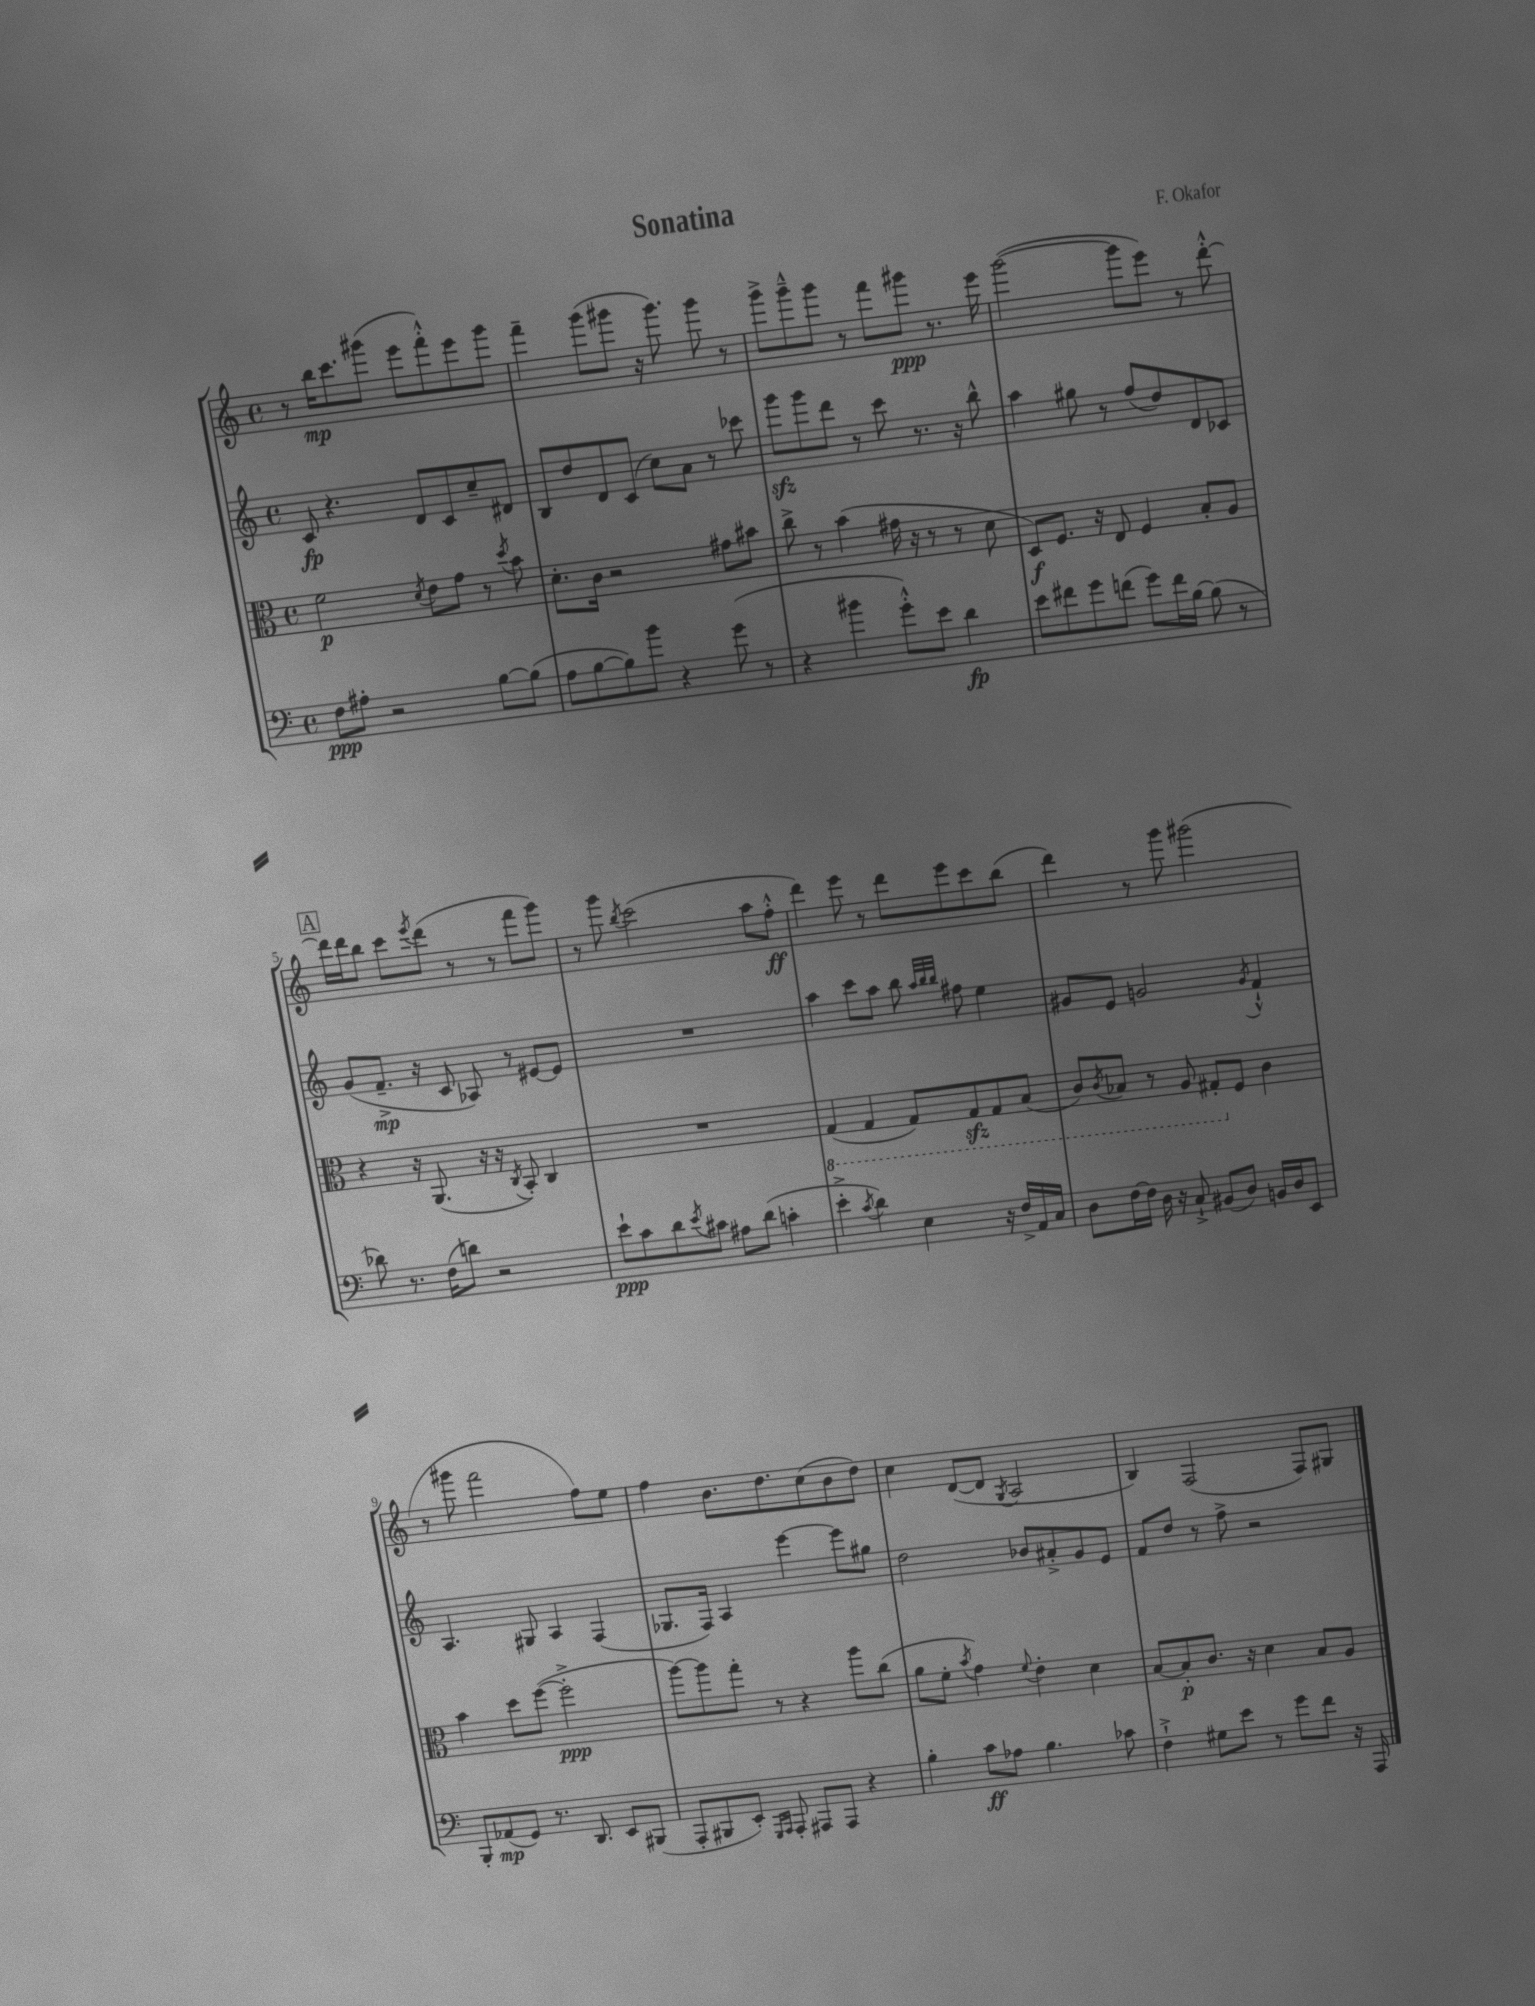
\header { title = "Sonatina" composer = "F. Okafor" }
<<
\new StaffGroup <<
\new Staff = "s0" {
    \clef treble \key c \major \defaultTimeSignature \time 4/4
    r8 b''16\mp c'''8. gis'''8( e'''8 f'''8-.-^) e'''8 gis'''8 |
    f'''4-- g'''8( gis'''8 r16 gis'''8.) gis'''8 r8 |
    g'''8-> g'''8---^ g'''8 r8 f'''8 gis'''8\ppp r8. e'''16 |
    g'''2~( g'''8 e'''8) r8 d'''8~-.-^ |
    \mark \markup { \box "A" } d'''16 d'''16 b''8 c'''8 \acciaccatura { e'''8 } d'''8( r8 r8 f'''8 g'''8) |
    r8 g'''8 \acciaccatura { b''8 } c'''2( a''8 f''8-.-^\ff |
    d'''4) e'''8 r8 d'''8 e'''8 c'''8 b''8( |
    d'''4) r8 g'''8 gis'''2( |
    r8 gis'''8 f'''2 f''8) e''8 |
    f''4 b'8. d''8. c''8( b'8 d''8) |
    c''4 d'8~( d'8 \acciaccatura { g8 } a2 |
    b4) f2( f8) gis8 \bar "|." |
}
\new Staff = "s1" {
    \clef treble \key c \major \defaultTimeSignature \time 4/4
    c'8\fp r4. d'8 c'8 c''8-- dis'8 |
    b8 d''8 d'8 c'8( c''8) a'8 r8 ces'''8 |
    g'''8\sfz g'''8 d'''8 r8 c'''8 r8. r16 b''8-^ |
    a''4 gis''8 r8 f''8( d''8) d'8 ces'8 |
    \mark \markup { \box "A" } g'8( f'8.--->\mp r16 c'8 aes8) r8 eis'8~ eis'8 |
    R1 |
    a''4 c'''8 a''8 b''8 \grace { a''32 b''32 b''32 } fis''8 e''4 |
    gis'8 e'8 g'2 \acciaccatura { g'8 } f'4-!-^ |
    a4. gis8 a4 f4( |
    ges8. f16) a4 e'''4~ e'''8 gis''8 |
    d''2 bes'8 ais'8-.-> g'8 e'8 |
    f'8 d''8 r8 f''8-> r2 \bar "|." |
}
\new Staff = "s2" {
    \clef alto \key c \major \defaultTimeSignature \time 4/4
    f'2\p \acciaccatura { d'8 } e'8 g'8 r8 \acciaccatura { d''8 } b'8 |
    d'8.-. c'16 r2 gis'8 bis'8 |
    c''8-> r8 b'4( gis'16 r16 r8 r8 d'8 |
    d8\f) f8. r16 e8 f4 b8-. a8 |
    \mark \markup { \box "A" } r4 r16 a,8.( r16 r16 \acciaccatura { c8 } b,8-.) c4 |
    R1 |
    \ottava #-1 g,4( g,4 g,8) g,8\sfz g,8 b,8( |
    c8) \acciaccatura { c8 } bes,8 r8 a,8 gis,8-. \ottava #0 f8 c'4 |
    b'4 d''8 f''8~( f''2-.->\ppp |
    a''8~) a''8 g''8-. r8 r4 a''8 c''8( |
    a'8 f'8-. \acciaccatura { b'8 } g'4) \appoggiatura { f'8 } e'4-. d'4 |
    b8~ b8-.\p c'8. r16 d'4 b8 a8 \bar "|." |
}
\new Staff = "s3" {
    \clef bass \key c \major \defaultTimeSignature \time 4/4
    f8\ppp ais8-. r2 b8~ b8( |
    a8 b8~ b8) b'8 r4 g'8( r8 |
    r4 bis'4 g'8-.-^) e'8 d'4\fp |
    e'8 fis'8 g'8 f'8( g'8) f'16 b16~ b8( r8 |
    \mark \markup { \box "A" } des'8) r8. f16( d'8) r2 |
    e'8-!\ppp c'8 d'8 \acciaccatura { e'8 } cis'8 ais8 d'8( c'4-. |
    e'4-.-> \acciaccatura { c'8 } d'4) e4 r16 f16-> a,16 c16 |
    d8 f16~ f16 d16 r16 c8-!-> bis,8( d8) b,16 d16 e,8 |
    b,,8-. aes,8\mp( g,8) r8. d,8. e,8 bis,,8( |
    a,,8-. bis,,8 e,8-.) \grace { g,,16 a,,16 } a,,8-. ais,,8 ais,,8 r4 |
    b4-. c'8\ff aes8 b4. ces'8 |
    f4-!-> gis8 e'8 r8 g'8 f'8 r16 a,,16 \bar "|." |
}
>>
>>
